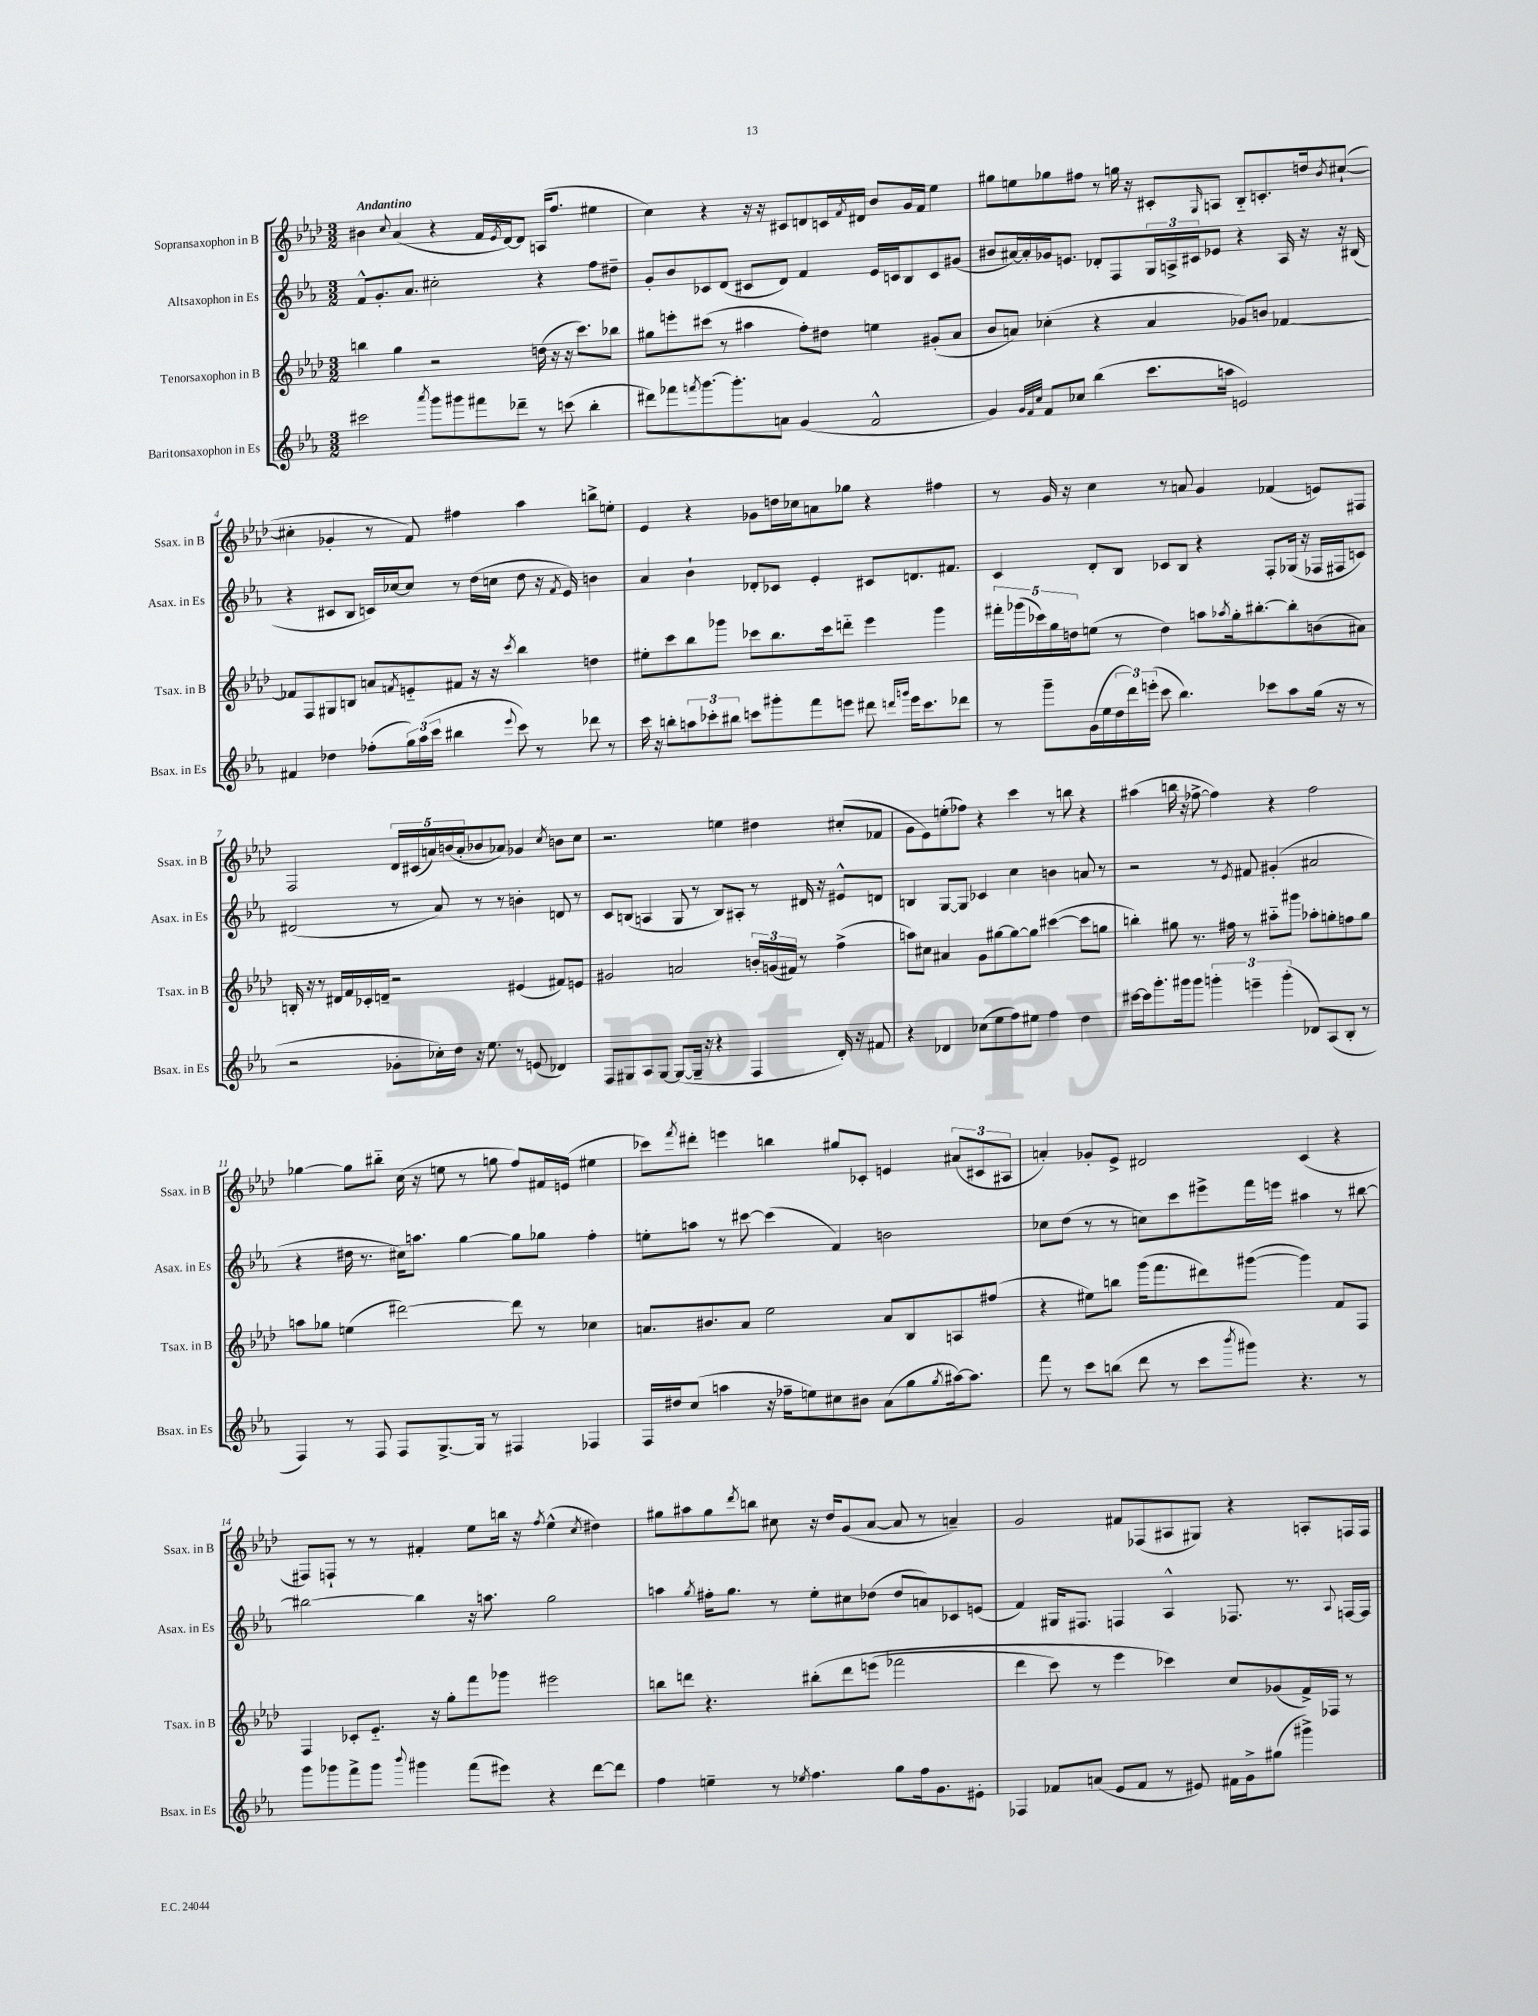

**kern	**kern	**kern	**kern
*part4	*part3	*part2	*part1
*staff4	*staff3	*staff2	*staff1
*I"Baritonsaxophon in Es	*I"Tenorsaxophon in B	*I"Altsaxophon in Es	*I"Sopransaxophon in B
*I'Bsax. in Es	*I'Tsax. in B	*I'Asax. in Es	*I'Ssax. in B
*clefG2	*clefG2	*clefG2	*clefG2
*k[b-e-a-]	*k[b-e-a-d-]	*k[b-e-a-]	*k[b-e-a-d-]
*M3/2	*M3/2	*M3/2	*M3/2
=1	=1	=1	=1
!	!	!	!LO:TX:a:B:t=Andantino
2ccc#X\	4bbn\	8f^^/L	4b#X\
.	.	8.g'/	.
.	.	.	8qqcc/
.	4gg\	.	(4a-/
.	.	8.a-/J	.
8qaaa-/	.	.	.
8ggg\L	2r	2cc#X'\	4r
8ggg#X\	.	.	.
8fff#X\	.	.	16f/LL
.	.	.	8qe-/
.	.	.	[16d-/J)
8ddd-X~\J	.	.	8d-/J]
8r	(16ddn\	4r	(16An/KL
.	16r	.	8.ff/J
(8cccn\	16r	.	.
.	8.ccc\L)	.	.
4bb-'\	.	8ff\L	4ee#X\
.	8bb-X\J	8dd#X~\J	.
=2	=2	=2	=2
8ddd#X\L)	8gg#X\L	8g'/L	4cc\)
8fff-X\	8eeen'\	8b-/	.
8qfffn/	.	.	.
[8.ggg\	(8ccc#X\J	8c-X/	4r
.	8r	(8d/J	.
8.ggg'\]	.	.	.
.	4aa#X\	8c#X/L	16r
.	.	.	16r
8an\J	.	8d/J)	8c#X/L
(4g/	8ff'\L)	4f/	8dn/
.	8dd#X\J	.	16cn/L
.	.	.	8qf/
.	.	.	16d#X/JJ
2f^^/	4een\	16e-/LL	8b-/L
.	.	16cn/J	.
.	.	8B-/	16g/L
.	.	.	16f/JJ
.	(8g#X'/L	8c/	4ee-\
.	8a-/J	(8g#X/J	.
=3	=3	=3	=3
4g/)	8b-/L	8b#X/L	8gg#X\L
.	8an/J)	[16a#X/L)	8een\
.	.	16a#'/]	.
32qqg/LLL	.	.	.
32qqf/	.	.	.
32qqcc/JJJ	.	.	.
8f/L	(4cc-X'\	16g-X/J	8gg-X\
.	.	8.en/J	.
8cc-X/J	.	.	8ff#X\J
(4bb-\	4r	8d-X'/L	8r
.	.	8F/	16ggn\
.	.	.	16r
8.ccc\L	4a/	24G/L	8c#X'/L
.	.	24An^/	.
.	.	24c#X/J	.
.	.	.	16qqG/
.	.	8e-X/J	8An/J
16aan\Jk	.	.	.
2en/)	8g-X/L)	4r	8B-/L
.	8bn/J	.	8.cn'/
.	[4f-X/	16A/	.
.	.	16r	16ddn/k
.	.	.	8qb-/
.	.	16r	([8cc#X`/J
.	.	(16B#X/	.
!!LO:LB:g=z
=4	=4	=4	=4
4f#X/	8f-X/L]	4r	4cc#X'\]
.	8F/	.	.
4dd-X\	8G#X/	8c#X/L	4g-X'/
.	8Bn/J	8B-/J	.
(8ff-X'\L	8an/L	16cn/LL)	8r
.	.	[16cc-X/J	.
.	8qfn/	.	.
24gg\L)	8en/	8cc-/J]	8f/)
(24aa-\	.	.	.
24ccc\JJ	.	.	.
4bb#X\	8f#X/J	8r	4ff#X\
.	16r	(16dd\LL	.
.	16r	16ccn\JJ	.
8qqeee-/	8qccc/	.	.
8ccc\)	4bb-\	8dd\	4aa-\
8r	.	16r	.
.	.	8qf/	.
.	.	16e-/)	.
8ddd-X\	4ddn\	4bn\	8bbn^\L
8r	.	.	8een'\J
=5	=5	=5	=5
16ccc\	8ee#X'\L	4a-/	4e-/
16r	.	.	.
8bbn'\L	8ccc\	.	.
12aan\	8bb-\	4b-`\	4r
12ccc-X'\	.	.	.
.	8ggg-X\J	.	.
12bb#X\J	.	.	.
8cccn\L	8ccc-X\L	8d-X'/L	8g-X\L
8ggg#X'\	8.bb-\	8c-X/J	16ddn\L
.	.	.	16cc-X\J
8fff\	.	4e-'/	8an\
.	16ccc-\k	.	.
8eeen\J	8dddn\J	.	8gg-X\J
8ddd#X\	4eee-\	8c#X/L	4r
16qqdddn/LL	.	.	.
16qqgggn/JJ	.	.	.
16eee\KL	.	8.dn/	.
8.ccc\	.	.	.
.	4ggg-\	.	4ff#X\
.	.	8.f#X/J	.
8ddd-X\J	.	.	.
=6	=6	=6	=6
8r	20fff#X'\LL	4c/	8r
.	(20ggg-X\	.	.
.	20ccc-X\)	.	.
8ggg~\L	.	.	16g/
.	20gg\	.	.
.	.	.	16r
.	20ddn\J	.	.
(16g\L	(8een\J	8d'/L	4cc\
16ee-\	.	.	.
24dd\	8r	8B-/J	.
24ddd\)	.	.	.
(24eeen'\JJ	.	.	.
8ccc\	4dd\)	8c-X/L	8r
4.bb-\)	.	8B-/J	8an/
.	8aan\L	4r	4g/
.	8qaa-X/	.	.
.	16gg'\k	.	.
.	[8.bb#X'\	.	.
8ccc-X\L	.	8F'/L	(4f-X/
8aa-\	8bb#'\]	(16G-X/Jk	.
.	.	16r	.
(16gg\Jk	(8bn\	16F-X/LL	8en/L)
16r	.	16F#X/J	.
8r	8a#X\J)	8cn/J)	8F#X/J
!!LO:LB:g=z
=7	=7	=7	=7
2r	16Bn'/	(2d#X/	2F/
.	16r	.	.
.	8r	.	.
.	16d#X/LL	.	.
.	16f/	.	.
.	16c-X'/	.	.
.	16dn~/JJ	.	.
8g-X'\L	2r	8r	20d-/LL
.	.	.	(20c#X/
.	.	.	20an/)
16cc-X'\L)	.	8a-/)	.
.	.	.	(20bn/
16dd\JJ	.	.	.
.	.	.	20a'/J
16r	.	8r	8b-X/
8.ee-\	.	.	.
.	.	8r	8a-X/J)
8r	(4e#X/	4bn'\	4g-X/
(8en/	.	.	.
.	.	.	8qcc/
4d-X/)	8f#X/L)	8dn/	8bn\L
.	8en/J	8r	8cc\J
=8	=8	=8	=8
8F/L	2g#X/	8c/L	2.r
8G#X/	.	(8Bn/J	.
8A-/	.	4An/	.
[8G#/J	.	.	.
(8G#/L_	2an/	8G/	.
16G#~/Jk]	.	8r	.
16r	.	.	.
4r	.	8B/L)	4een\
.	.	8A#X'/J	.
4F/	24bn'/LL	8r	4dd#X\
.	(24gn/	.	.
.	24f#X/JJ)	.	.
.	8r	16d#X/	.
.	.	16r	.
16d'/)	(4ff^\	8e#X^^/L	(8cc#X'/L
16r	.	.	.
8f#X/	.	8dn/J	8f-X/J
=9	=9	=9	=9
4r	8aan\L)	4Bn/	8g\L
.	8cc#X\J	.	8e-\)
4d-X/	4a#X/	[8G/L	(8een'\
.	.	8G/J]	8ff-X\J)
(8cc-X\L	8g\L	4c-X/	4r
8ee-\	[8gg#X\	.	.
8ff\)	8gg#\_	4cc\	4ccc\
8ee#X\J	8gg#\J]	.	.
4ff\	([4ccc#X\	4bn\	8r
.	.	.	8bbn\
4dd\	8ccc#\L]	8an/	4r
.	8ggn\J	8r	.
=10	=10	=10	=10
[16ccc#X\LL	4bbn'\)	2r	(4aa#X\
16ccc#\J]	.	.	.
8.ggg'\	.	.	.
.	8gg#X\	.	16bbn\
16ggg#X\k	.	.	16r
8ggg#\J	8.r	.	[8ff-X^\
6gggn'\	.	8r	4ff-\])
.	16ff#X\	.	.
.	.	8qe-/	.
.	8r	8f#X/	.
6eeen~\	.	.	.
.	8aa#X\L	(4g#X'/	4r
(6ggg'\	.	.	.
.	8ggg#X\J	.	.
8d-X/L)	8aa-X'\L	2a#X/	2ff-\
(8A-/	8ggn'\	.	.
8B-'/J	8ffn\	.	.
8r	8gg\J	.	.
!!LO:LB:g=z
=11	=11	=11	=11
4F/)	8aan\L	4r	[4gg-X\
.	8gg-X\J	.	.
8r	(4een\	16dd#X\	8gg-\L]
.	.	8.r	.
8F/	.	.	8bb#X\J
8F/L	[2ddd#X\)	16cc#X\KL)	(16cc\
.	.	8.aan\J	16r
[8.G^/	.	.	8een\
.	.	[4gg\	8r
16G/Jk]	.	.	.
8r	.	.	8ggn\
4F#X/	8ddd#\]	8gg\L]	8ff/L)
.	8r	8gg-X\J	16f#X/L
.	.	.	(16en/JJ
4F-X/	4cc-X\	4ff'\	4ee#X\
=12	=12	=12	=12
16F/LL	8.an/L	8een'\L	8ccc-X\L)
16dd#X/J	.	.	.
.	.	.	8qfff/
(8cc/J	.	8aan\J	8ddd#X'\J
.	8.b#X/	.	.
4aan\	.	8r	4eeen\
.	8a/J	[8ccc#X\	.
16r	2ee-\	(4ccc#\]	4bbn\
16ff-X~\KL	.	.	.
8een\)	.	.	.
8cc#X\	.	4f/)	8gg#X/L
8b#X\J	.	.	8c-X'/J
(8a-\L	8a/L	2bn\	4en/
8gg\	8B-/	.	.
8qgg/	.	.	.
[16aa#X\k)	8An/	.	(12a#X/L
8.aa#\J]	.	.	.
.	.	.	12c#X/
.	(8ff#X/J	.	.
.	.	.	12A#X/J
=13	=13	=13	=13
8fff\	4r	8cc-X\L	4an'/)
8r	.	(8dd\J	.
8ccc\L	8ee#X\L)	8r	8g-X'/L
(8bbn\J	8bbn\J	8r	8e-^/J
8ddd\	(16ggg\KL	8ccn\L)	2d#X/
.	8.fff\	.	.
8r	.	8ccc\	.
8ccc\L	8ddd#X\)	8eee#X^\	.
8qbbb-/	.	.	.
8ggg#X\J)	([8ggg#X\J	16fff\L	.
.	.	16eeen\JJ	.
4.r	4ggg#\])	4aa#X\	(4c/
.	8f/L	8r	4r
8r	8F/J	[8bb#X\	.
!!LO:LB:g=z
=14	=14	=14	=14
8ggg\L	4F/	2bb#X\_	8F#X/L)
8ggg-X\	.	.	8Fn`/J
8fff^\	8c-X'/L	.	8r
8ggg-\J	8.e-/J	.	8r
8qqbbb-/	.	.	.
4ggg#X\	.	4bb#\]	4f#X'/
.	16r	.	.
.	8gg'\L	.	.
(8fff\L	8fff\	16r	8ee-\L
.	.	8.aan\	.
8eee#X\J)	8ggg-X\J	.	16bbn\Jk
.	.	.	16r
.	.	.	8qff/
4r	2eee#X\	2gg\	(4ee-^^\
.	.	.	8qcc/
[8ddd\L	.	.	4dd#X\)
8ddd\J]	.	.	.
=15	=15	=15	=15
4ff\	8bbn\L	4aan\	8gg#X\L
.	8dddn\J	.	8aa#X\
.	.	8qgg/	.
4een~\	4.r	16ff#X'\KL	8gg#\
.	.	8.gg\J	.
.	.	.	8qddd-/
.	.	.	8bbn\J
8r	.	8r	8cc#X\
8qee-X/	.	.	.
4.ff\	(8bb#X'\L	8ee-'\L	16r
.	.	.	16dd-/KL
.	8ddd\	8cc#X\	(8g/
.	(8eeen\J	(8dd-X\J	[8a-/J
8gg\L	2fff-X\	8dd-/L	8a-/]
16ff\k	.	8an/)	8r
8.g\	.	.	.
.	.	8c-X/	4an~/)
8e#X'\J	.	(8en/J	.
=16	=16	=16	=16
4F-X/	4ddd-\	4f/)	2g/
8f-X/L	8ccc\)	16G#X/KL	.
.	.	8.F#X/J	.
(8an/J	8r	.	.
8e-/L	4eee-\	4Fn/	8f#X/L
8f-/J	.	.	(8F-X/
8r	4ccc-X\)	4A-^^/	8A#X/
8e#X/)	.	.	8G#X/J)
16f#X\LL	8cc/L	8.F-X/	4r
16g^\J	.	.	.
(8gg#X\J	(8g-X/	.	.
.	.	8.r	.
4ggg#X^\)	16f^/L)	.	8An'/L
.	16F-X/JJ	.	.
.	.	8qqA-/	.
.	8r	[16Fn/LL	16Fn/L
.	.	16F/JJ]	16F/JJ
==	==	==	==
*-	*-	*-	*-
